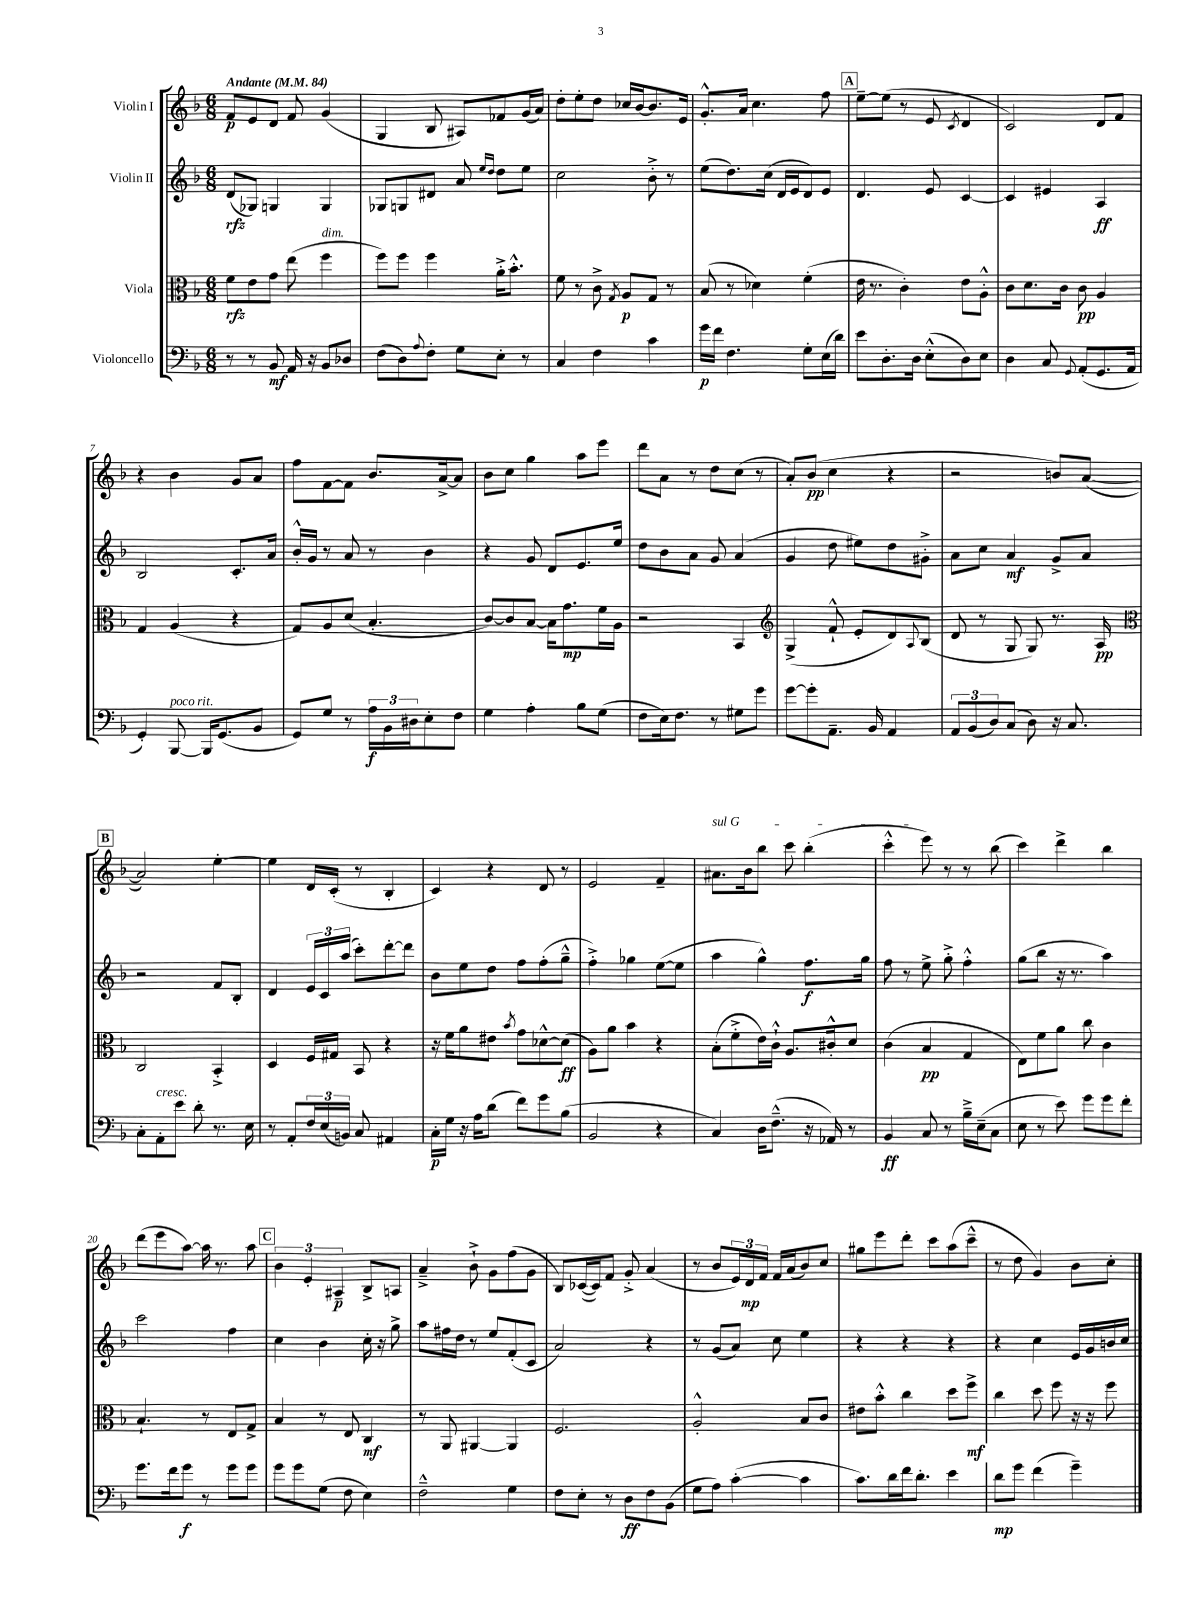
<<
\new StaffGroup <<
\new Staff = "s0" \with { instrumentName = "Violin I" } {
    \clef treble \key f \major \numericTimeSignature \time 6/8 \tempo "Andante" 4 = 84
    f'8\p e'8 d'8 f'8 g'4( |
    g4 bes8 ais8) fes'8 g'16( a'16) |
    d''8-. e''8-. d''8 ces''16 bes'16~ bes'8. e'16 |
    g'8.-.-^ a'16 c''4. f''8 |
    \mark \markup { \box "A" } e''8~-- e''8( r8 e'8 \acciaccatura { c'8 } d'4 |
    c'2) d'8 f'8 |
    r4 bes'4 g'8 a'8 |
    f''8 f'8~ f'8 bes'8. a'16~-> a'8 |
    bes'8 c''8 g''4 a''8 e'''8 |
    d'''8 a'8 r8 d''8 c''8( r8 |
    a'8-.) bes'8\pp( c''4 r4 |
    r2 b'8) a'8~( |
    \mark \markup { \box "B" } a'2) e''4~-. |
    e''4 d'16 c'16-.( r8 bes4-. |
    c'4) r4 d'8 r8 |
    e'2 f'4-- |
    \once \override TextSpanner.bound-details.left.text = \markup { \italic "sul G" } ais'8.\startTextSpan bes'16 bes''8 c'''8 bes''4-.( |
    c'''4-.-^ e'''8\stopTextSpan) r8 r8 bes''8( |
    c'''4) d'''4-> bes''4 |
    d'''8( e'''8 a''8~) a''16 r8. a''8 |
    \mark \markup { \box "C" } \tuplet 3/2 { bes'4 e'4-. ais4--\p } bes8-> a8 |
    a'4---> bes'8-!-> g'8 f''8( g'8 |
    bes8) ces'16~( ces'16) f'8 g'8-.-> a'4( |
    r8 bes'8 \tuplet 3/2 { e'16) d'16\mp f'16 } f'16 a'16( bes'8) c''8 |
    gis''8 e'''8 d'''8-. c'''8 a''8( c'''8---^ |
    r8 d''8 g'4) bes'8 c''8-. \bar "|." |
}
\new Staff = "s1" \with { instrumentName = "Violin II" } {
    \clef treble \key f \major \numericTimeSignature \time 6/8
    d'8\rfz( ges8) g4 g4 |
    ges8 g8 dis'8 a'8 \grace { e''16 d''16 } d''8 e''8 |
    c''2 bes'8-.-> r8 |
    e''8( d''8.) c''16( d'16 e'16 d'8) e'8 |
    \mark \markup { \box "A" } d'4. e'8 c'4~ |
    c'4 eis'4 a4\ff |
    bes2 c'8.-. a'16 |
    bes'16-.-^ g'16 r8 a'8 r8 bes'4 |
    r4 g'8 d'8 e'8. e''16 |
    d''8 bes'8 a'8 g'8 a'4( |
    g'4 d''8 eis''8) d''8 gis'8-.-> |
    a'8 c''8 a'4\mf g'8-> a'8 |
    \mark \markup { \box "B" } r2 f'8 bes8-. |
    d'4 \tuplet 3/2 { e'16 c'16 a''16( } c'''8-.) d'''8~-. d'''8 |
    bes'8 e''8 d''8 f''8 f''8-.( g''8---^ |
    f''4-.->) ges''4 e''8~( e''8 |
    a''4 g''4-^) f''8.\f g''16 |
    f''8 r8 e''8-> g''8-.-> f''4-.-^ |
    g''8( bes''8 r16 r8. a''4) |
    c'''2 f''4 |
    \mark \markup { \box "C" } c''4 bes'4 c''16-. r16 g''8-> |
    a''8 fis''16 d''16 r8 e''8 f'8-.( c'8 |
    a'2) r4 |
    r8 g'8( a'8) c''8 e''4 |
    r4 r4 r4 |
    r4 c''4 e'16 g'16 b'16 c''16 \bar "|." |
}
\new Staff = "s2" \with { instrumentName = "Viola" } {
    \clef alto \key f \major \numericTimeSignature \time 6/8
    f'8\rfz e'8 g'8 e''8( f''4^\markup { \italic "dim." } |
    f''8) f''8 f''4 a'16-.-> bes'8.-.-^ |
    f'8 r8 c'8-> \acciaccatura { g8 } a8\p g8 r8 |
    bes8( r8 des'4) f'4-.( |
    \mark \markup { \box "A" } e'16 r8. c'4-.) e'8 a8-.-^ |
    c'8 d'8. c'16 c'8\pp a4 |
    g4 a4( r4 |
    g8) a8 d'8( bes4.-. |
    c'8~) c'8 bes8~ bes16 g'8.\mp f'16 a16 |
    r2 bes,4 |
    \clef treble g4->( f'8-!-^ e'8-. d'8) \appoggiatura { a8 } bes8( |
    d'8 r8 g8 g8) r8. a16\pp |
    \mark \markup { \box "B" } \clef alto c2 bes,4-.-> |
    d4 f16 gis16 bes,8 r4 |
    r16 f'16 a'8 eis'8 \acciaccatura { bes'8 } g'8 des'8~-^ des'8\ff( |
    a8) a'8 bes'4 r4 |
    bes8-.( f'8-.-> e'16) c'16-!-^ a8. cis'16-.-^ d'8 |
    c'4( bes4\pp g4 |
    e8) f'8 a'8 c''8 c'4 |
    bes4.-! r8 e8 g8-> |
    \mark \markup { \box "C" } bes4 r8 e8 c4\mf |
    r8 a,8 ais,4~ ais,4 |
    f2. |
    a2-.-^ bes8 c'8 |
    eis'8 bes'8-.-^ c''4 d''8 f''8->\mf |
    c''4 d''8 f''8 r16 r16 f''8 \bar "|." |
}
\new Staff = "s3" \with { instrumentName = "Violoncello" } {
    \clef bass \key f \major \numericTimeSignature \time 6/8
    r8 r8 bes,8\mf a,16 r16 bes,8 des8 |
    f8( d8) \appoggiatura { a8 } f8-. g8 e8-. r8 |
    c4 f4 c'4 |
    g'16\p f'16 f4. g8-. e16( d'16) |
    \mark \markup { \box "A" } e'8 d8.-. d16 e8-.-^( d8) e8 |
    d4 c8 \appoggiatura { g,8 } a,8-.( g,8. a,16 |
    g,4-.) bes,,8~^\markup { \italic "poco rit." } bes,,16 g,8.( bes,8 |
    g,8) g8 r8 \tuplet 3/2 { a16\f bes,16 dis16 } e8-. f8 |
    g4 a4-. bes8 g8( |
    f8 e16) f8. r8 gis8 g'8 |
    g'8~ g'8-. a,8.-- bes,16 a,4 |
    \tuplet 3/2 { a,8 bes,8( d8) } c8( d8) r16 c8. |
    \mark \markup { \box "B" } c8-. a,8-.^\markup { \italic "cresc." } e'8 d'8-. r8. e16 |
    r8 a,8-. \tuplet 3/2 { f16 e16( b,16) } c8 ais,4 |
    c16-.\p g16 r16 a16 d'8( f'8) g'8 bes8( |
    bes,2 r4 |
    c4) d16 f8.---^( r16 aes,16) r8 |
    bes,4\ff c8 r8 bes16---> e16--( c8 |
    e8 r8 e'8) g'8 g'8 f'8-. |
    g'8. f'16 g'8\f r8 g'8 g'8 |
    \mark \markup { \box "C" } g'8 g'8 g8( f8 e4) |
    f2---^ g4 |
    f8 e8-. r8 d8\ff f8 bes,8( |
    g8 a8) c'4~-.( c'4 |
    c'8.) d'16 f'16 d'8.-. e'4 |
    d'8\mp g'8 f'4( g'4--) \bar "|." |
}
>>
>>
